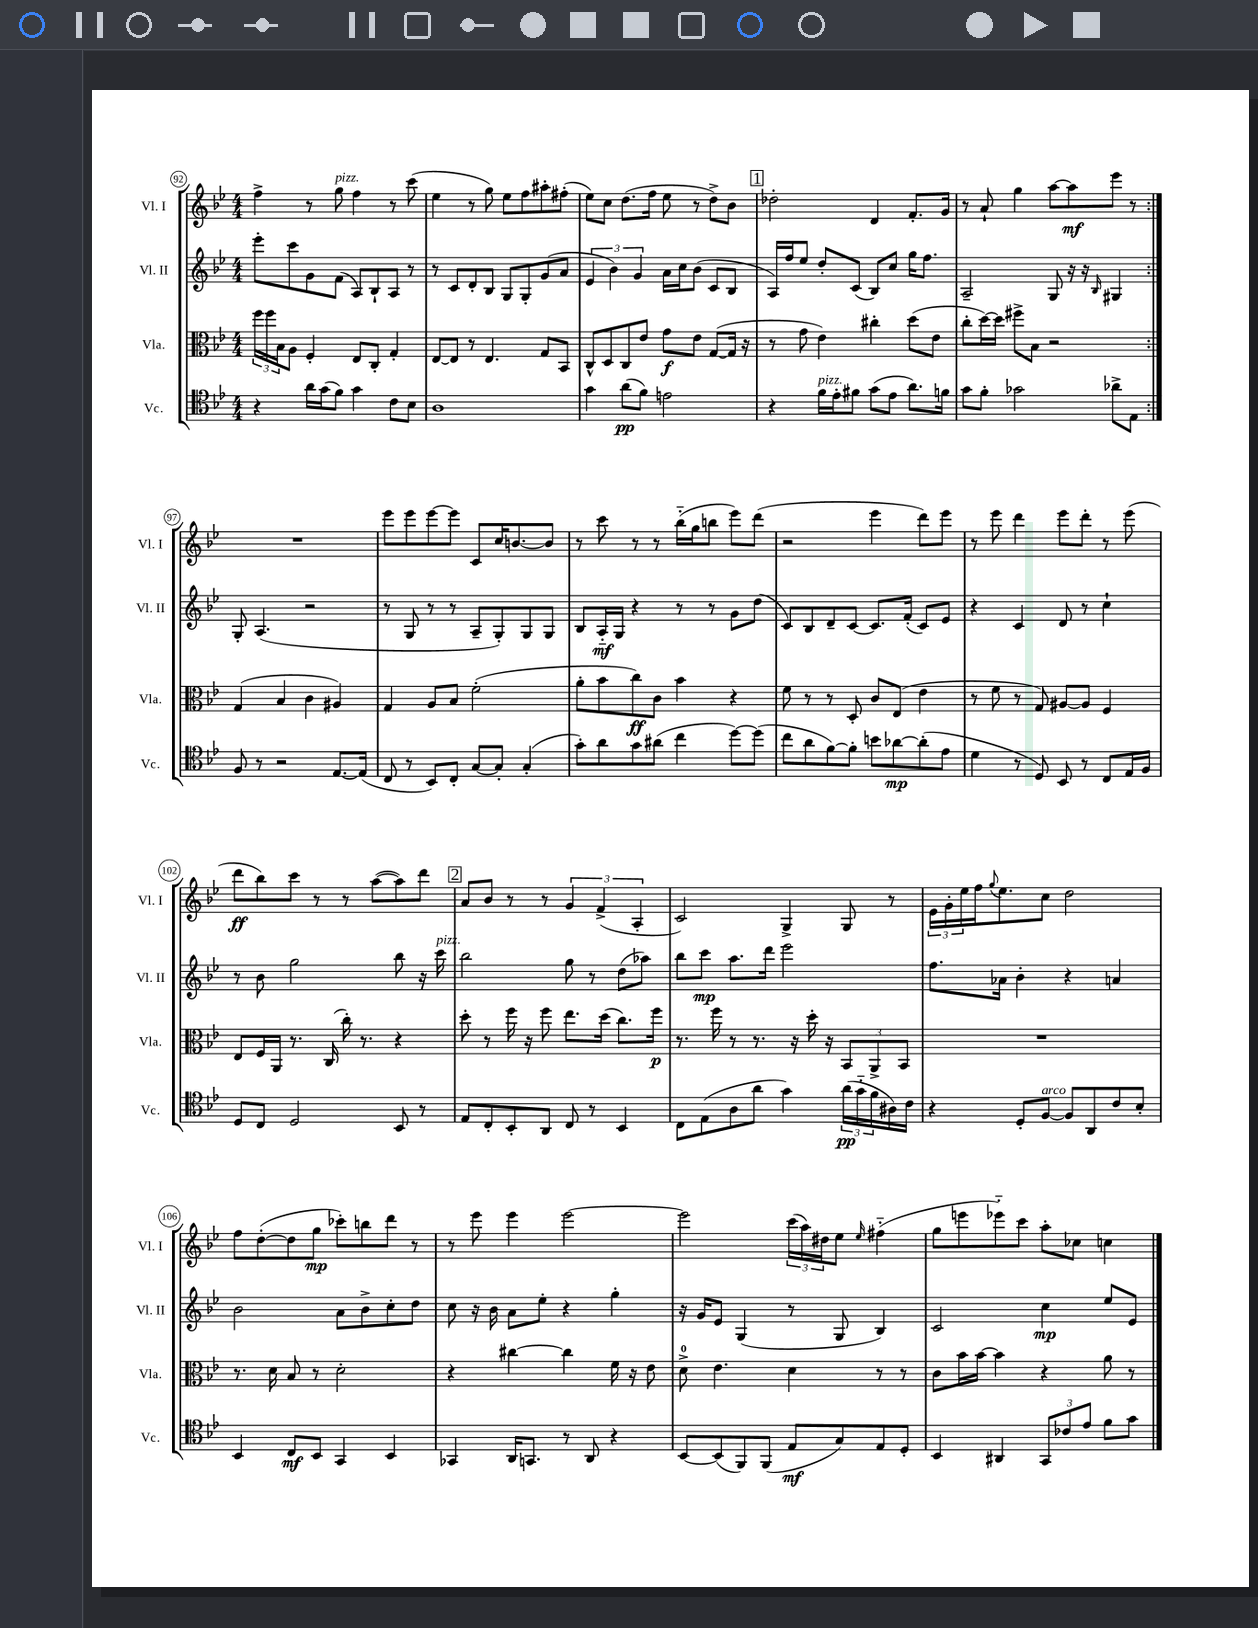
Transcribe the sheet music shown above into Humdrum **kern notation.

**kern	**kern	**kern	**kern
*staff4	*staff3	*staff2	*staff1
*clefC4	*clefC3	*clefG2	*clefG2
*k[b-e-]	*k[b-e-]	*k[b-e-]	*k[b-e-]
*M4/4	*M4/4	*M4/4	*M4/4
4r	24ff	8eee-'	4ff^
.	24ff	.	.
.	24B-	.	.
.	8A	8ccc	.
16a	4F'	8g	8r
(16g	.	.	.
8f)	.	(8f	8gg
4g	8E-	8A)	4ff
.	8C'	8B-`	.
8c	4G'	8A	8r
8B-	.	8r	(8ccc
=	=	=	=
1A	[8E-	8r	4ee-
.	8E-]	8c	.
.	8r	8d'	8r
.	4.E-	8B-	8gg)
.	.	8G	8ee-
.	.	8G'	8ff
.	8G	(8g	8aa#'
.	8BB-	8a	(8ff#'
=	=	=	=
4g	8C^^	6e-	8ee-)
.	8D	.	8cc
.	.	6b-)	.
(8a	8C	.	(8.dd
.	.	6g	.
8f)	8e-	.	.
.	.	.	16ff
2e	8g	16a	8ee-
.	.	16cc	.
.	8e-	(8b-	8r
.	([8G	8c	8dd^)
.	16G]	8B-	8b-
.	16r	.	.
=	=	=	=
4r	8r	16A)	2dd-'
.	.	16ff	.
.	8g	8ee-	.
16f	4e-)	8dd'	.
16e-'	.	.	.
8f#	.	(8c	.
(8g	4cc#'	8B-)	4d
8e-	.	8cc	.
8.a)	(8dd	16gg	8.f'
.	.	8.ff	.
.	8e-	.	.
16f	.	.	16g
=	=	=	=
8g	8cc'	2A~	8r
8f'	[16dd)	.	8a`
.	16dd]	.	.
2g-	8ff#^	.	4gg
.	8B-	.	.
.	2r	8G	[8aa
.	.	16r	8aa]
.	.	16r	.
.	.	16qqB-	.
8a-^	.	4G#	8eee-
8E-	.	.	8r
=:|!	=:|!	=:|!	=:|!
8F	(4G	8G'	1r
8r	.	(4.A	.
2r	4B-	.	.
.	4c	2r	.
[8.E-	4A#)	.	.
(16E-]	.	.	.
=	=	=	=
8C	4G	8r	8eee-
8r	.	8G	8eee-
8BB-)	8A	8r	[8eee-
8C'	8B-	8r	8eee-]
[8G	(2f'	8A~	8c
8G']	.	8G')	16cc
.	.	.	[8.b
(4G'	.	8G	.
.	.	8G	8b]
=	=	=	=
8g')	8a'	8B-	8r
8a	8b-	16A'~	8ccc
.	.	16G	.
8g	8cc)	4r	8r
(8a#	8c	.	8r
4cc	4b-	8r	(16bb-'~
.	.	.	16gg
.	.	8r	8bb
[8dd)	4r	8g	8eee-)
(8dd]	.	(8dd	(8ddd
=	=	=	=
8cc	8f	8c)	2r
8a	8r	8B-	.
[8f)	8r	8d~	.
8f']	8D'	[8c	.
8b	8c	8.c]	4eee-
[8a-	(8E-	.	.
.	.	(16f'	.
(8a-']	4e-	8c)	8ddd)
8e-	.	8e-	8eee-
=	=	=	=
4d	8r	4r	8r
.	8f	.	8eee-
8r	8r	4c	4ddd
8D)	8G)	.	.
8BB-	[8A#	8d	8eee-
8r	8A#]	8r	8ddd'
8C	4F	4cc`	8r
16E-	.	.	(8eee-
16F	.	.	.
=	=	=	=
8D	8E-	8r	8ddd
8C	16F	8b-	8bb-)
.	16AA	.	.
2D	8.r	2gg	8ccc
.	.	.	8r
.	(16C	.	.
.	16cc')	.	8r
.	8.r	.	.
.	.	.	([8aa
8BB-	4r	8bb-	8aa])
8r	.	16r	8ddd
.	.	16ccc	.
=	=	=	=
8E-	8dd'	2bb-	8a
8C'	8r	.	8b-
8BB-'	16ff	.	8r
.	16r	.	.
8AA	8ff	.	8r
8C	8.ee-	8gg	6g
8r	.	8r	.
.	.	.	(6f^
.	(16dd	.	.
4BB-	8.cc)	(8dd	.
.	.	.	6A'
.	.	8aa-)	.
.	16ff	.	.
=	=	=	=
8C	8.r	8bb-	2c)
(8E-	.	8ccc	.
.	16ff	.	.
8A	8r	8.aa	.
8a	8.r	.	.
.	.	16ddd	.
4g)	.	2eee-	4G^
.	16r	.	.
.	16dd'	.	.
.	16r	.	.
(24a	12BB-	.	8G
24g'~	.	.	.
24f	12AA^	.	.
16A#)	.	.	8r
.	12BB-	.	.
16c	.	.	.
=	=	=	=
4r	1r	8.ff	24e-
.	.	.	24g'
.	.	.	24ee-
.	.	.	16ff
.	.	.	8qqgg
.	.	16a-	8.ee-
8D'	.	4b-'	.
[8F	.	.	8cc
8F]	.	4r	2dd
8AA	.	.	.
8c	.	4a	.
8B-'	.	.	.
=	=	=	=
4BB-	8.r	2b-	8ff
.	.	.	([8dd'
.	16d	.	.
8C	8B-	.	8dd]
8BB-	8r	.	8gg
4GG	2d'	8a	8ccc-')
.	.	8b-^	8bb
4BB-	.	8cc'	8ddd
.	.	8dd	8r
=	=	=	=
4GG-	4r	8cc	8r
.	.	16r	8eee-
.	.	16b-	.
16AA	[4cc#	8a	4eee-
8.GG	.	.	.
.	.	8ee-'	.
8r	4cc#]	4r	[2eee-
8AA	.	.	.
4r	16f	4gg'	.
.	16r	.	.
.	8e-	.	.
=	=	=	=
[8BB-	8d^	16r	2eee-]
.	.	16g	.
(8BB-]	4.e-	8e-	.
8FF)	.	(4G	.
(8FF	.	.	.
8E-	4d	8r	(24ccc
.	.	.	24aa)
.	.	.	24dd#
8G)	.	8G	8ee-
.	.	.	16qqee-
8E-	8r	4B-)	(4ff#'~
8D'	8r	.	.
=	=	=	=
4BB-	8c	2c	8gg
.	16b-	.	8eee
.	[16b-	.	.
4AA#	4b-]	.	8eee-'~)
.	.	.	8ccc
12GG	4r	4cc	8aa'
12c-	.	.	.
.	.	.	8cc-
12e-	.	.	.
8f	8a	8ee-	4cc
8g	8r	8e-	.
==	==	==	==
*-	*-	*-	*-
